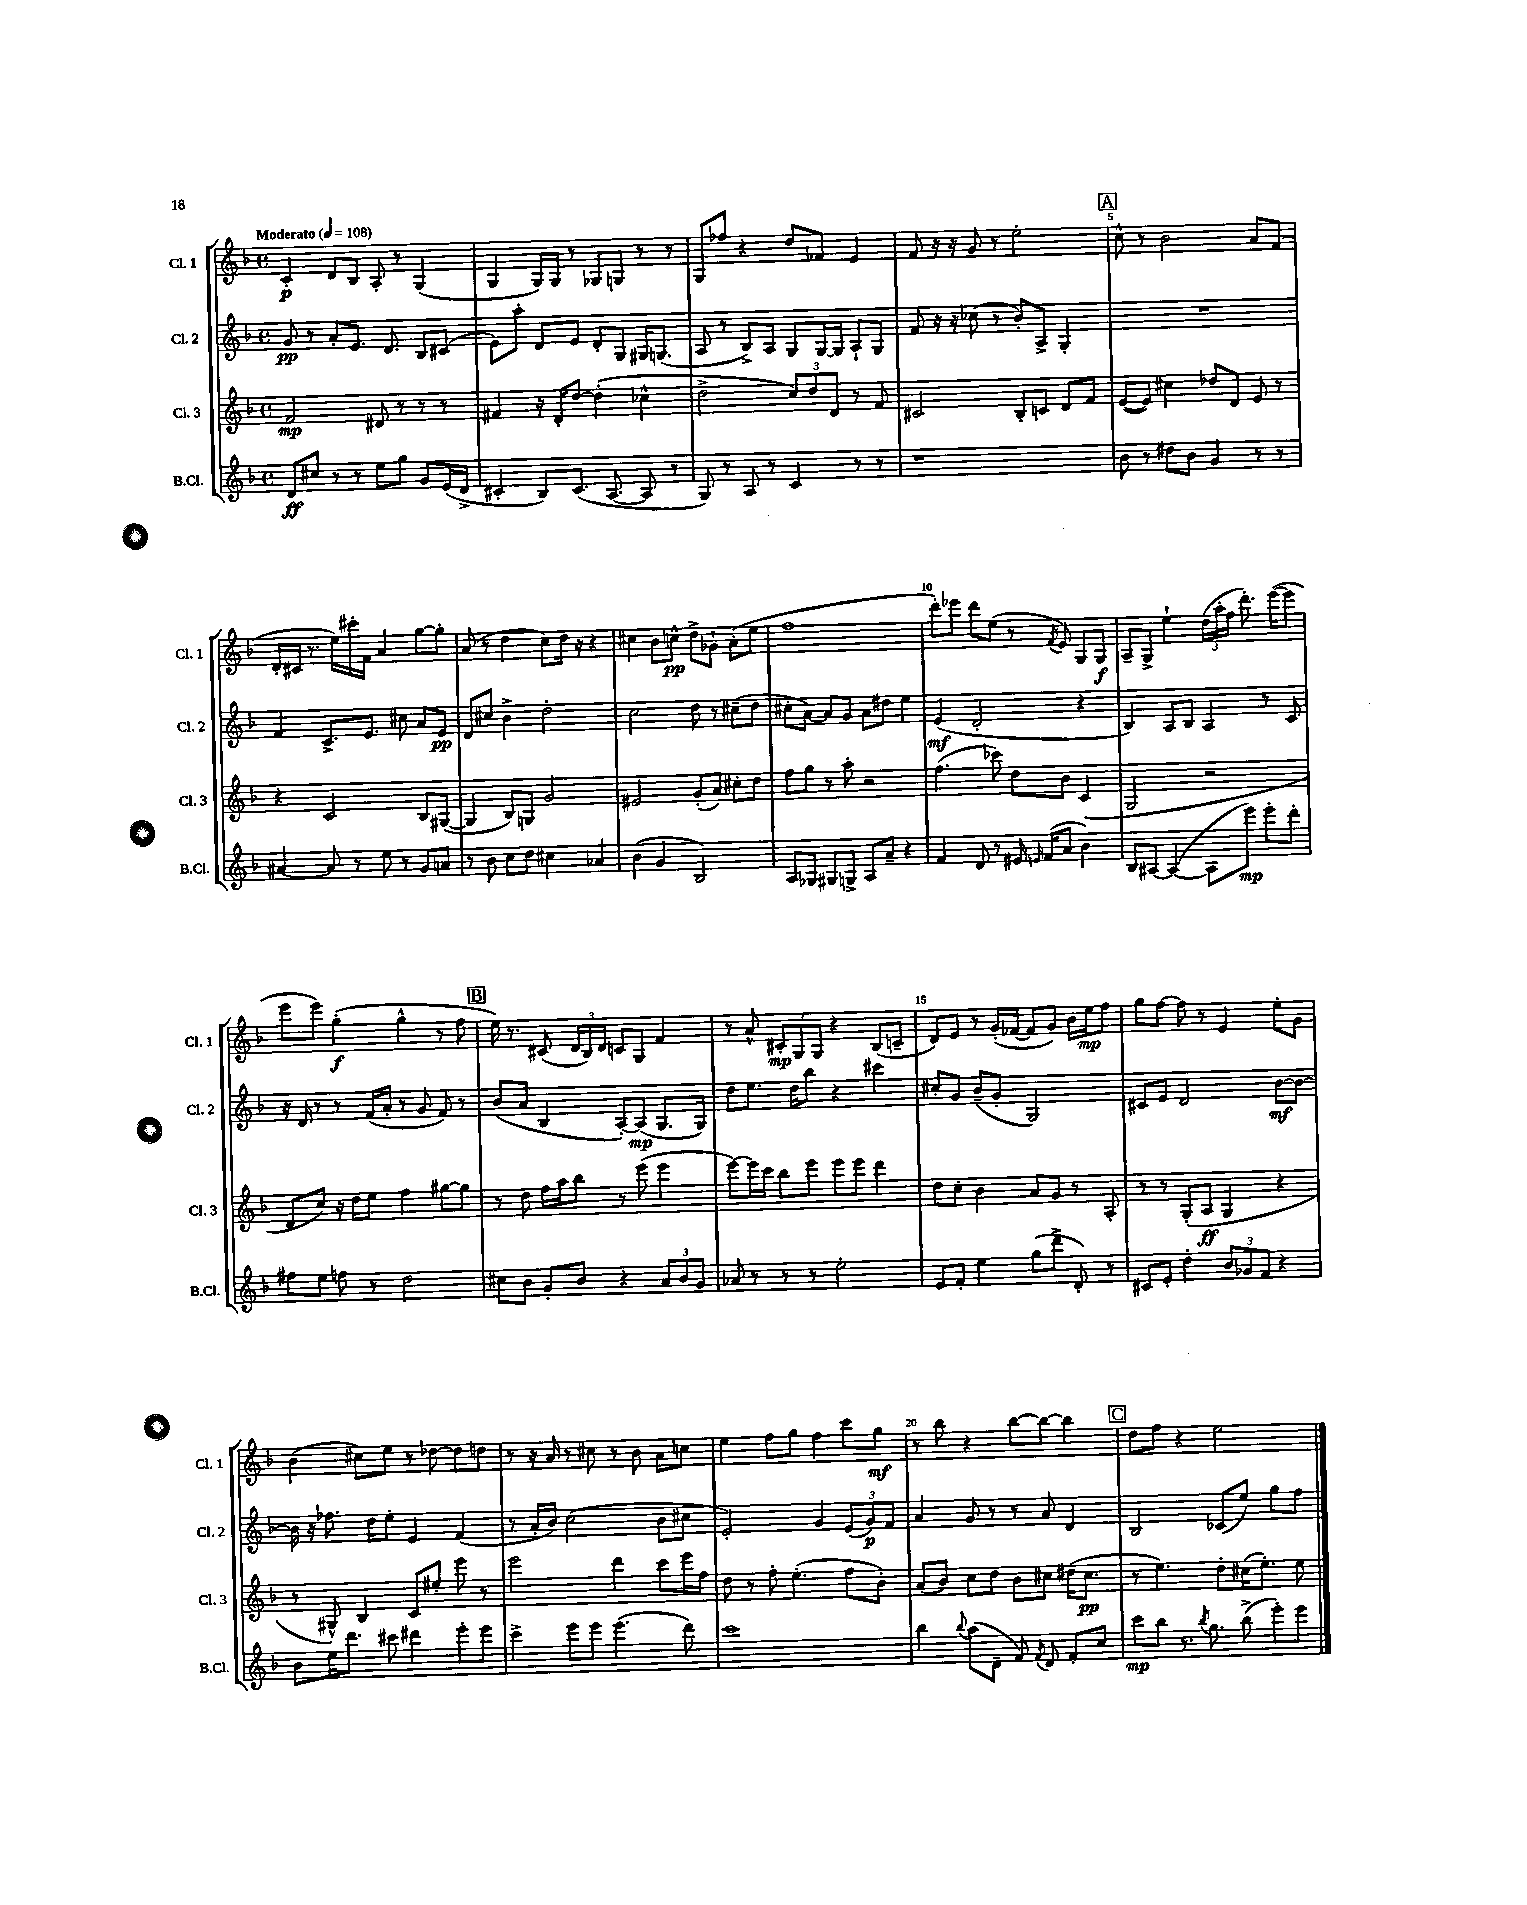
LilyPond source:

<<
\new StaffGroup <<
\new Staff = "s0" \with { instrumentName = "Cl. 1" shortInstrumentName = "Cl. 1" } {
    \clef treble \key f \major \defaultTimeSignature \time 4/4 \tempo "Moderato" 4 = 108
    \autoBeamOff c'4-.\p d'8[ bes8] a8-. r8 g4( |
    g4 g16[) g16] r8 ges8[ g8] r8 r8 |
    g8[ fes''8] r4 d''8[ fes'8] e'4 |
    f'8 r16 r16 g'8 r8 e''2-. |
    \mark \markup { \box "A" } c''8-^ r8 bes'2 a'8[ f'8]( |
    d'16[-. cis'16] r8. e''16[) cis'''16-. f'16] a'4 g''8[~ g''8]-. |
    a'8( r8 d''4 c''8[) d''16] r16 r4 |
    cis''4 bes'8[ c''8]-^\pp d''8[-> ges'8]-! a'8[-.( e''8] |
    f''1 |
    d'''8[-.) ees'''8] d'''8[ e''8]( r8 \acciaccatura { f'8 } e'8) g8[ g8]\f |
    a8[-- g8]-> e''4-! \tuplet 3/2 { d''16[( a''16-. f''16] } d'''8.-.) e'''16[~( e'''8] |
    e'''8[ e'''8]) g''4-.\f( g''4-^ r8 f''8 |
    \mark \markup { \box "B" } e''16) r8. cis'8( \tuplet 3/2 { d'16[ bes16) d'16] } c'8[ g8] f'4 |
    r8 a'8-^ \tuplet 3/2 { cis'8[-.\mp g8 g8] } r4 bes8[( c'8]-- |
    d'8[) e'8] r8 g'16[-.( fes'16]~ fes'8[ g'8]) bes'16[ e''16\mp f''8] |
    g''8[ f''8]~ f''8 r8 e'4 e''8[-. g'8] |
    bes'4( cis''8[) e''8] r8 des''8~ des''8[ d''8] |
    r8 r16 a'16 r8 cis''8 r8 bes'8 a'8[ c''8] |
    e''4 f''8[ g''8] f''4 c'''8[ g''8]\mf |
    r8 bes''8 r4 bes''8[~ bes''8]~ bes''4 |
    \mark \markup { \box "C" } d''8[ f''8] r4 e''2 \bar "|." |
}
\new Staff = "s1" \with { instrumentName = "Cl. 2" shortInstrumentName = "Cl. 2" } {
    \clef treble \key f \major \defaultTimeSignature \time 4/4
    \autoBeamOff g'8\pp r8 a'8[-. e'8.] d'8. bes8[ cis'8]( |
    e'8[) a''8]-. d'8[ e'8] d'8[-. g8] gis16[ g8.]( |
    a8 r8 bes8[->) a8] g8[ g16~ g16] a8[-! g8] |
    f'8 r16 r16 ces''8( r8 bes'8[-.) a8]-> g4-. |
    \mark \markup { \box "A" } R1 |
    f'4 c'8.[-> e'8.] cis''8 a'8[ e'8]\pp |
    d'8[ cis''8] bes'4-> d''2-. |
    c''2 d''8 r8 cis''8[--( d''8] |
    cis''8[-. a'8]~) a'8[ g'8] a'8[ dis''8] e''4 |
    e'4\mf( d'2-. r4 |
    bes4) a8[ bes8] a4 r8 c'8 |
    r16 d'16 r8 r8 f'16[( a'16]-. r8 g'8 f'8) r8 |
    \mark \markup { \box "B" } bes'8[( a'8] bes4 a8[~-.) a8]\mp( g8.[ g16]) |
    d''8[ e''8.] d''16[ bes''8] r4 cis'''4 |
    cis''8[-. g'8] bes'8[--( g'8]-. g2) |
    cis'8[ e'8] d'2 bes'8[~\mf bes'8]~ |
    bes'16 r16 fes''8. d''16[ e''8]-. e'4 f'4( |
    r8 a'16[-. bes'16]) c''2( bes'8[ cis''8] |
    e'2-.) g'4 \tuplet 3/2 { e'8[( g'8\p) f'8] } |
    a'4 g'8 r8 r8 a'8 d'4 |
    \mark \markup { \box "C" } bes2 ces'8[( e''8]) g''8[ f''8] \bar "|." |
}
\new Staff = "s2" \with { instrumentName = "Cl. 3" shortInstrumentName = "Cl. 3" } {
    \clef treble \key f \major \defaultTimeSignature \time 4/4
    \autoBeamOff f'2\mp dis'8 r8 r8 r8 |
    fis'4 r16 d'16[-. d''8]~ d''4-.( ces''4-^ |
    d''2-> \tuplet 3/2 { c''8[) d''8 d'8] } r8 f'8 |
    cis'2 bes8[-. c'8] d'8[ f'8] |
    \mark \markup { \box "A" } e'8[~( e'8]) cis''4 des''8[ d'8] e'8 r8 |
    r4 c'2 bes8[ gis8]~( |
    gis4 bes8[) g8] g'2 |
    eis'2 g'8[-.( a'8]) cis''8[-. d''8] |
    f''8[ g''8] r8 a''8-. r2 |
    f''4.( ces'''8) d''8[ bes'8] c'4( |
    g2 r2 |
    d'8[ c''8]) r16 d''16[ e''8] f''4 gis''8[~ gis''8] |
    \mark \markup { \box "B" } r8 d''8 f''16[ a''16 bes''8] r8 e'''8( e'''4 |
    e'''8[~) e'''16 c'''16] bes''8[ e'''8] e'''8[ e'''8] d'''4 |
    d''8[ c''8]-. bes'4 a'8[ g'8] r8 a8-. |
    r8 r8 g8[-.( a8]\ff g4 r4 |
    r8 gis8-^) bes4 c'8[ eis''8]-. e'''8 r8 |
    e'''2 d'''4 c'''8[ e'''16 f''16] |
    d''8 r8 f''8-. e''4.-.( f''8[ bes'8]-.) |
    a'8[( bes'8]) c''8[ d''8] bes'8[ cis''8] dis''16[( cis''8.]\pp |
    \mark \markup { \box "C" } r8 e''4.) d''8[-. cis''16( e''8.]-.) e''8 \bar "|." |
}
\new Staff = "s3" \with { instrumentName = "B.Cl." shortInstrumentName = "B.Cl." } {
    \clef treble \key f \major \defaultTimeSignature \time 4/4
    \autoBeamOff d'8[\ff cis''8] r8 r8 e''8[ g''8] g'8[ e'16( d'16]-> |
    cis'4-. bes8[) cis'8.]( a8.~ a8 r8 |
    g8) r8 a8 r8 c'4 r8 r8 |
    r1 |
    \mark \markup { \box "A" } bes'8 r8 dis''8[ bes'8] g'4 r8 r8 |
    ais'4~ ais'8 r8 e''8 r8 g'8[ a'8] |
    r8 bes'8 c''8[ d''8] cis''4 aes'4 |
    bes'4( g'4 bes2) |
    a8[ ges8] gis8[ g8]-> a8[ a'8]-- r4 |
    f'4 d'8 r8 eis'16 \grace { e'16 } f'16[( a'8] bes'4) |
    bes8[ ais8]~ ais4~( ais8[ e'''8]\mp) e'''8[-. d'''8]-. |
    fis''8[ e''8] f''8 r8 d''2 |
    \mark \markup { \box "B" } cis''8[ bes'8] g'8[-. bes'8] r4 \tuplet 3/2 { a'8[ bes'8 g'8] } |
    aes'8 r8 r8 r8 e''2-. |
    e'8[ f'8]-. e''4 g''8[( d'''8]-> d'8-.) r8 |
    cis'8[ e'8]-. d''4-. \tuplet 3/2 { bes'8[ ges'8 f'8] } r4 |
    bes'8[ e''16 d'''8.] cis'''8 dis'''4 e'''8[-. e'''8] |
    c'''4-> e'''8[ e'''8] e'''4.( d'''8) |
    c'''1 |
    bes''4 \appoggiatura { bes''8 } a''8[( d'8]-- f'8) \acciaccatura { f'8 } d'8 f'8[-. c''8] |
    \mark \markup { \box "C" } c'''8[\mp bes''8] r8. \acciaccatura { bes''8 } g''8. bes''8->( e'''8[-.) e'''8] \bar "|." |
}
>>
>>
\layout { \context { \Score \override BarNumber.break-visibility = ##(#f #t #t) barNumberVisibility = #(every-nth-bar-number-visible 5) } }
